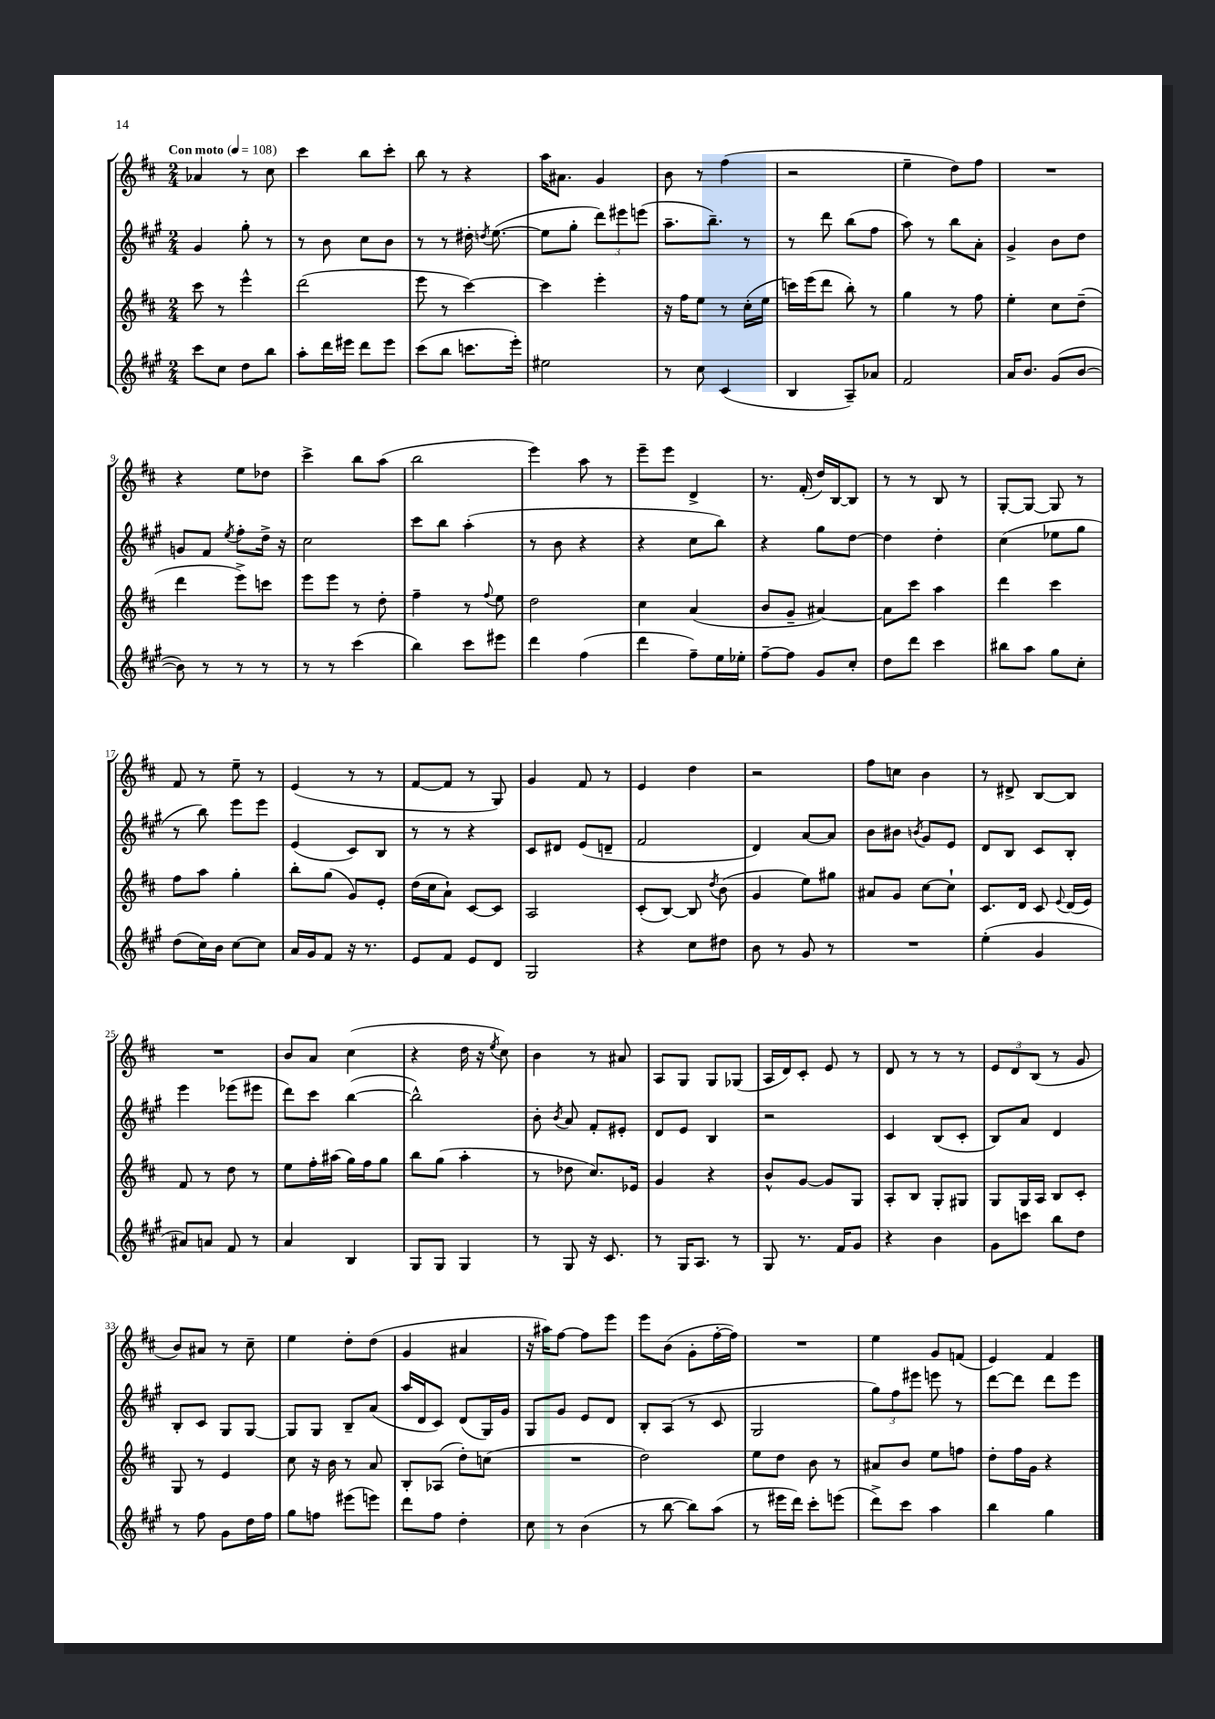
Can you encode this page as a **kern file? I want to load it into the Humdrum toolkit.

**kern	**kern	**kern	**kern
*part4	*part3	*part2	*part1
*staff4	*staff3	*staff2	*staff1
*clefG2	*clefG2	*clefG2	*clefG2
*k[f#c#g#]	*k[f#c#]	*k[f#c#g#]	*k[f#c#]
*M2/4	*M2/4	*M2/4	*M2/4
*MM108	*MM108	*MM108	*MM108
=1	=1	=1	=1
!	!	!	!LO:TX:a:B:t=Con moto
8ccc#\L	8ccc#\	4g#/	4a-X/
8cc#\J	8r	.	.
8dd\L	4eee^^\	8gg#'\	8r
8bb\J	.	8r	8cc#\
=2	=2	=2	=2
8aa'\L	(2ddd\	8r	4ccc#\
16ddd\L	.	8b\	.
16eee#X\JJ	.	.	.
8ddd\L	.	8cc#\L	8bb\L
8eee#\J	.	8b\J	8ccc#'\J
=3	=3	=3	=3
(8ccc#\L	8eee\	8r	8bb\
8bb\J	8r	8r	8r
8.cccn\L	[4ccc#\)	16dd#X'\	4r
.	.	8qddn/	.
.	.	([8.ee\	.
16eee'\Jk)	.	.	.
=4	=4	=4	=4
2ee#X\	4ccc#\]	8ee\L]	16aa\KL
.	.	.	8.a#X\J
.	.	8gg#'\J	.
.	4eee'\	12ddd\L)	4g/
.	.	12eee#X\	.
.	.	(12eeen\J	.
=5	=5	=5	=5
8r	16r	8.aa~\L	8b\
.	16ff#\KL	.	.
8cc#\	8ee\J	.	8r
.	.	8.bb~\J)	.
(4c#/	8r	.	(4ff#\
.	(16cc#'\LL	8r	.
.	16ee\JJ	.	.
=6	=6	=6	=6
4B/	16cccn\LL)	8r	2r
.	(16eee\J	.	.
.	8ddd\J	8ddd\	.
8A~/L)	8bb'\)	(8bb\L	.
8a-X/J	8r	8ff#\J	.
=7	=7	=7	=7
2f#/	4gg\	8aa\)	4ee~\
.	.	8r	.
.	8r	8bb\L	8dd\L)
.	8ff#\	8a'\J	8ff#\J
=8	=8	=8	=8
16a/KL	4ee'\	4g#^/	2r
8.b/J	.	.	.
(8g#/L	8cc#\L	8b\L	.
[8b/J	(8dd~\J	8dd\J	.
!!LO:LB:g=z
=9	=9	=9	=9
8b\])	4ddd\	8gn/L	4r
8r	.	8f#/J	.
.	.	8qee/	.
8r	8eee^\L)	8ff#'\L	8ee\L
8r	8cccn\J	16dd^\Jk	8dd-X\J
.	.	16r	.
=10	=10	=10	=10
8r	8eee\L	2cc#\	4ccc#^\
8r	8eee\J	.	.
(4ccc#\	8r	.	8bb\L
.	8dd'\	.	(8aa\J
=11	=11	=11	=11
4bb\)	4ff#~\	8ccc#\L	2bb\
.	.	8bb\J	.
8ccc#\L	8r	(4aa'\	.
.	8qqff#/	.	.
8eee#X\J	8ee\	.	.
=12	=12	=12	=12
4ddd\	2dd\	8r	4eee\)
.	.	8b\	.
(4ff#\	.	4r	8aa\
.	.	.	8r
=13	=13	=13	=13
4ddd\	4cc#\	4r	8eee~\L
.	.	.	8eee\J
8ff#~\L)	(4a/	8cc#\L	4d^/
16ee\L	.	8bb\J)	.
16ee-X'\JJ	.	.	.
=14	=14	=14	=14
[8ff#~\L	8b/L	4r	8.r
8ff#\J]	8g~/J	.	.
.	.	.	(16f#'/
8g#/L	[4a#X/)	8gg#\L	16dd/LL)
.	.	.	[16B/J
8cc#'/J	.	[8dd\J	8B/J]
=15	=15	=15	=15
8dd\L	8a#\L]	4dd\]	8r
8ddd\J	8ccc#\J	.	8r
4ccc#\	4aa\	4dd'\	8B/
.	.	.	8r
=16	=16	=16	=16
8bb#X\L	4ddd\	(4cc#\	[8G'/L
8aa\J	.	.	8G/J_
8gg#\L	4ccc#\	8ee-X\L	8G/]
8cc#'\J	.	8gg#\J	8r
!!LO:LB:g=z
=17	=17	=17	=17
(8dd\L	8ff#\L	8r	8f#/
16cc#\L)	8aa\J	8bb\)	8r
16b\JJ	.	.	.
[8cc#\L	4gg'\	8eee\L	8ee~\
8cc#\J]	.	8eee\J	8r
=18	=18	=18	=18
16a/LL	8bb'\L	(4e/	(4e/
16g#/J	.	.	.
8f#/J	(8gg\J	.	.
16r	8g/L)	8c#/L)	8r
8.r	.	.	.
.	8e'/J	8B/J	8r
=19	=19	=19	=19
8e/L	(16dd\LL	8r	[8f#/L
.	16cc#\J	.	.
8f#/J	8a`\J)	8r	8f#/J]
8e/L	[8c#/L	4r	8r
8d/J	8c#/J]	.	8G/)
=20	=20	=20	=20
2G#/	2A/	8c#/L	4g/
.	.	8d#X/J	.
.	.	(8e/L	8f#/
.	.	8dn~/J	8r
=21	=21	=21	=21
4r	(8c#'/L	2f#/	4e/
.	[8B/J)	.	.
8cc#\L	8B/]	.	4dd\
.	8qdd/	.	.
8dd#X\J	(8b\	.	.
=22	=22	=22	=22
8b\	4g/	4d/)	2r
8r	.	.	.
8g#/	8ee\L)	[8a/L	.
8r	8gg#X\J	8a/J]	.
=23	=23	=23	=23
2r	8a#X/L	8b\L	8ff#\L
.	8g/J	8b#X\J	8ccn\J
.	.	8qbn/	.
.	[8cc#\L	8g#/L	4b\
.	8cc#`\J]	8e/J	.
=24	=24	=24	=24
(4ee'\	8.c#/L	8d/L	8r
.	.	8B/J	8d#X^/
.	16d/Jk	.	.
4g#/	8c#/	8c#/L	[8B/L
.	8qqe/	.	.
.	(16d/LL	8B'/J	8B/J]
.	16e/JJ)	.	.
!!LO:LB:g=z
=25	=25	=25	=25
8a#X/L)	8f#/	4eee\	2r
8an/J	8r	.	.
8f#/	8dd\	(8eee-X\L	.
8r	8r	8eee#X\J	.
=26	=26	=26	=26
4a/	8ee\L	8ddd\L)	8b/L
.	16ff#'\L	8ccc#\J	8a/J
.	(16aa#X\JJ	.	.
4B/	16gg\LL)	([4bb\	(4cc#\
.	16ff#\J	.	.
.	8gg\J	.	.
=27	=27	=27	=27
8G#/L	8bb\L	2bb^^\])	4r
8G#/J	(8gg\J	.	.
4G#/	4aa'\	.	16dd\
.	.	.	16r
.	.	.	8qee/
.	.	.	8cc#\)
=28	=28	=28	=28
8r	8r	8b'\	4b\
.	.	8qb/	.
8G#/	8dd-X\	8a/	.
16r	8.cc#/L)	8f#'/L	8r
8.c#/	.	.	.
.	.	8e#X'/J	8a#X/
.	16e-X/Jk	.	.
=29	=29	=29	=29
8r	4g/	8d/L	8A/L
16G#/KL	.	8e/J	8G/J
8.A/J	.	.	.
.	4r	4B/	8G/L
8r	.	.	(8G-X/J
=30	=30	=30	=30
8G#/	8b^^/L	2r	16A/LL
.	.	.	16d/J)
8.r	[8g/J	.	8c#'/J
.	8g/L]	.	8e/
16f#/KL	.	.	.
8g#/J	8G/J	.	8r
=31	=31	=31	=31
4r	8A'/L	4c#/	8d/
.	8B/J	.	8r
4b\	8G'/L	(8B/L	8r
.	8G#X/J	8c#'/J	8r
=32	=32	=32	=32
8g#\L	8G/L	8B/L)	12e/L
.	.	.	12d/
8cccn\J	16G/L	8a/J	.
.	.	.	(12B/J
.	16A/JJ	.	.
8bb\L	8B/L	4d/	8r
8dd\J	8c#'/J	.	8g/
!!LO:LB:g=z
=33	=33	=33	=33
8r	8G/	8B'/L	8b/L)
8ff#\	8r	8c#/J	8a#X/J
8g#\L	4e/	8G#/L	8r
16dd\L	.	[8G#/J	8cc#~\
16ff#\JJ	.	.	.
=34	=34	=34	=34
8gg#\L	8cc#\	8G#/L]	4ee\
8ffn\J	16r	8G#/J	.
.	16b\	.	.
(8eee#X\L	8r	8B~/L	8dd'\L
8eeen\J)	8a/	(8a/J	(8dd\J
=35	=35	=35	=35
8ddd\L	8B'/L	16aa/LL	4g/
.	.	16d/J	.
8ff#\J	(8A-X/J	8c#/J)	.
4dd'\	8dd'\L)	(8d/L	4a#X/
.	(8ccn\J	16G#/L)	.
.	.	16g#/JJ	.
=36	=36	=36	=36
8cc#\	2r	8G#/L	16r
.	.	.	16aa#X\KL)
8r	.	8g#/J	[8ff#\J
(4b\	.	8e/L	8ff#\L]
.	.	8d/J	8eee\J
=37	=37	=37	=37
8r	2dd\)	8B'/L	8eee\L
[8bb\	.	(8A/J	(8b\J
8bb\L])	.	8r	8g'\L
(8aa\J	.	8c#/	[16ff#'\L
.	.	.	16ff#\JJ])
=38	=38	=38	=38
8r	8ee\L	2G#/	2r
16eee#X\LL	8dd\J	.	.
16ddd\JJ)	.	.	.
8ccc#'\L	8b\	.	.
(8eeen\J	8r	.	.
=39	=39	=39	=39
8ddd^\L)	8a#X/L	12gg#\L)	4ee\
.	.	12ff#\	.
8ccc#\J	8b/J	.	.
.	.	12eee#X\J	.
4aa\	8ee\L	8eeen\	8g/L
.	8ffn\J	8r	(8fn/J
=40	=40	=40	=40
4bb\	8dd'\L	[8ddd\L	4e/)
.	16ff#\L	8ddd\J]	.
.	16g\JJ	.	.
4gg#\	4r	8ddd\L	4f#/
.	.	8eee\J	.
==	==	==	==
*-	*-	*-	*-
